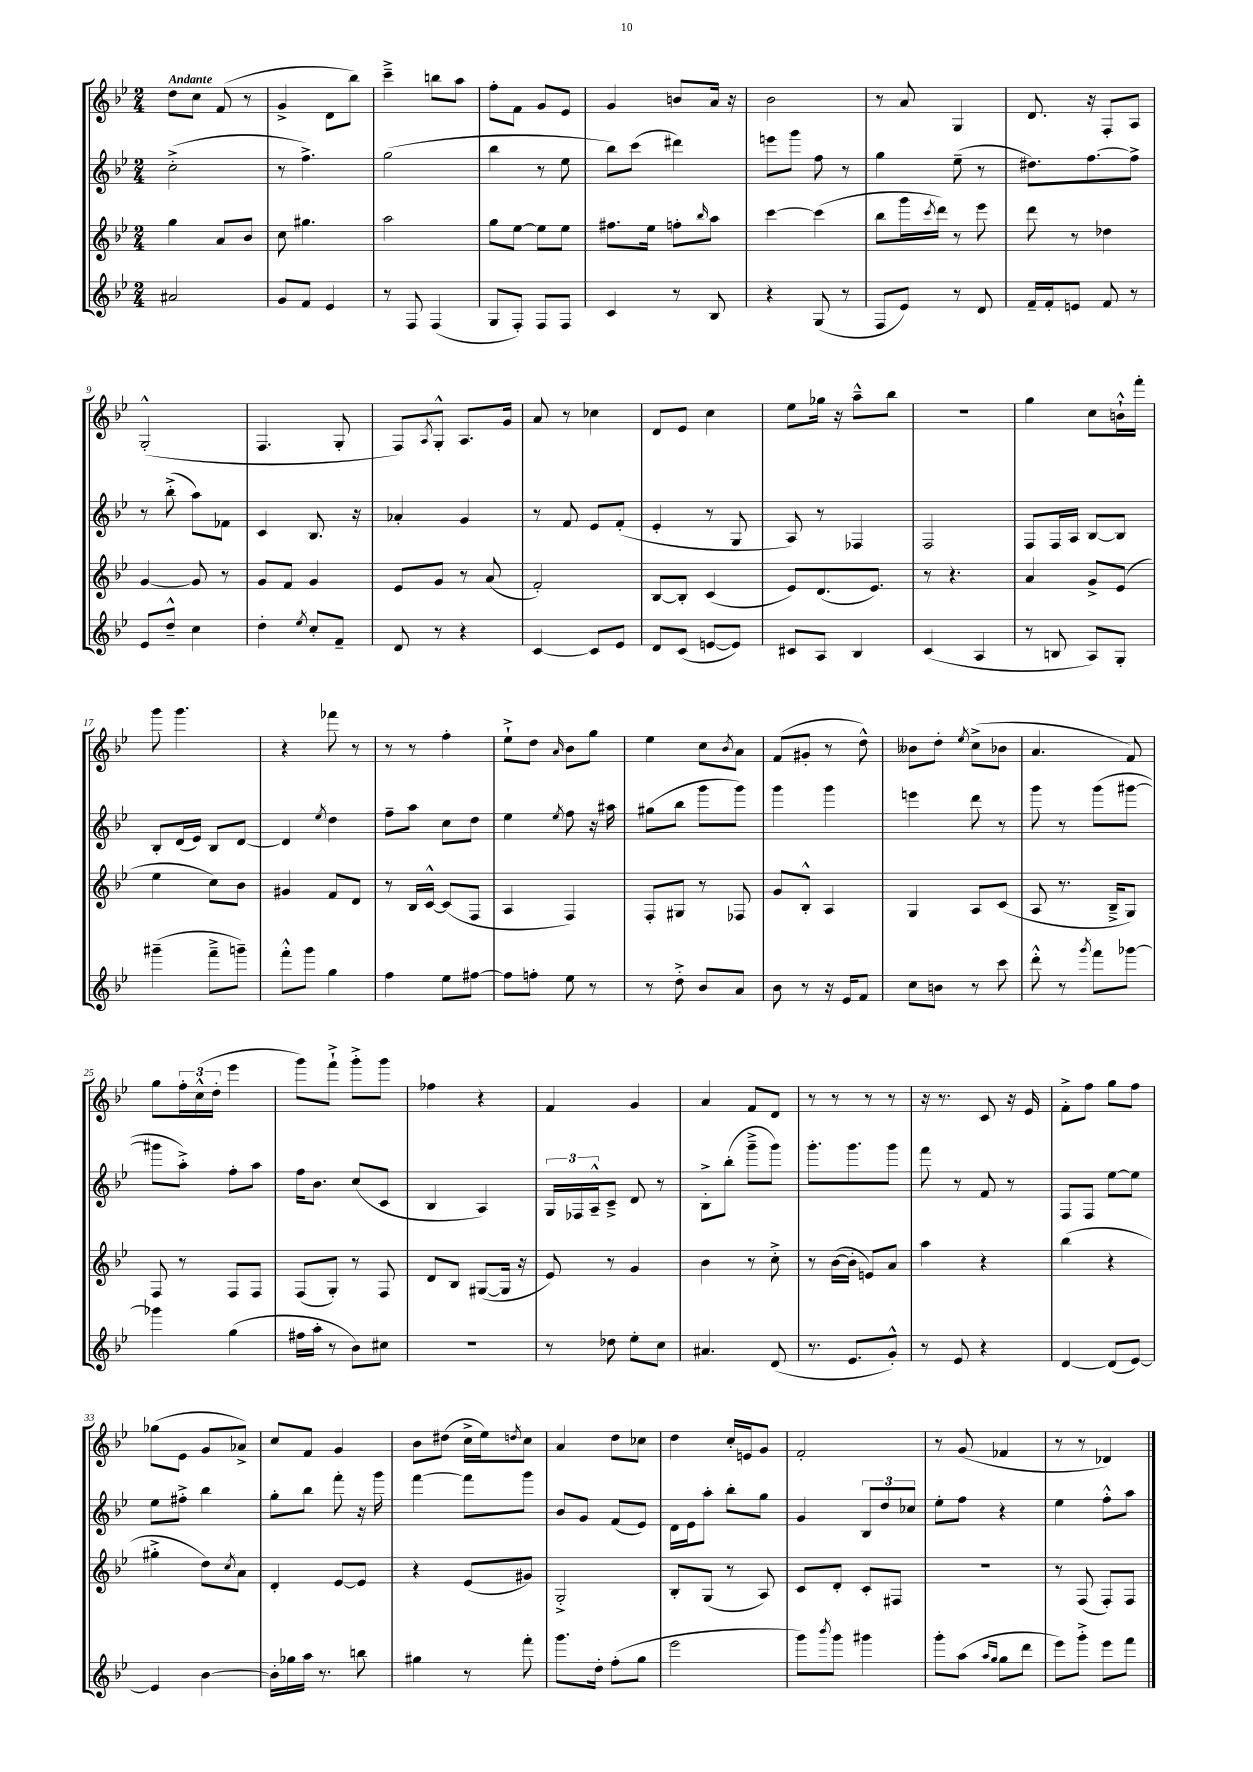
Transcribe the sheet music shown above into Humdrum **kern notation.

**kern	**kern	**kern	**kern
*staff4	*staff3	*staff2	*staff1
*clefG2	*clefG2	*clefG2	*clefG2
*k[b-e-]	*k[b-e-]	*k[b-e-]	*k[b-e-]
*M2/4	*M2/4	*M2/4	*M2/4
2a#	4gg	(2cc'^	8dd
.	.	.	8cc
.	8a	.	(8f
.	8b-	.	8r
=	=	=	=
8g	8cc	8r	4g^
8f	4.gg#	4.ff^)	.
4e-	.	.	8d
.	.	.	8bb-)
=	=	=	=
8r	2aa	(2gg	4ccc~^
8F	.	.	.
(4F	.	.	8bb
.	.	.	8aa
=	=	=	=
8G	8gg	4bb-	8ff'
8F')	[8ee-	.	8f
8F	8ee-]	8r	8g
8F	8ee-	8ee-	8e-
=	=	=	=
4c	8.ff#	8bb-)	4g
.	.	(8ccc	.
.	16ee-	.	.
8r	8ff'	4ddd#)	8b
.	16qqbb-	.	.
8B-	8aa	.	16a
.	.	.	16r
=	=	=	=
4r	[4ccc	8eee	2b-
.	.	8ggg	.
(8G	(4ccc]	8ff	.
8r	.	8r	.
=	=	=	=
8F	8bb-	4gg	8r
8e-)	16ggg	.	8a
.	8qccc	.	.
.	16ddd)	.	.
8r	8r	(8ee-~	4G
8d	8eee-	8r	.
=	=	=	=
16f~	8ddd	8.dd#)	8.d
16f'	.	.	.
8e	8r	.	.
.	.	[8.ff	16r
8f	4dd-	.	8F'
8r	.	8ff^]	8A
=	=	=	=
8e-	[4g	8r	(2G'^^
8dd~^^	.	(8bb-'^	.
4cc	8g]	8aa)	.
.	8r	8f-	.
=	=	=	=
4dd'	8g	4c	4.F
.	8f	.	.
8qee-	.	.	.
8cc'	4g	8.B-	.
8f~	.	.	8G'
.	.	16r	.
=	=	=	=
8d	8e-	4a-'	8F)
.	.	.	8qA
8r	8g	.	8G'^^
4r	8r	4g	8.A
.	(8a	.	.
.	.	.	16g
=	=	=	=
[4c	2f')	8r	8a
.	.	8f	8r
8c]	.	8e-	4cc-
8e-	.	(8f'	.
=	=	=	=
8d	[8B-	4e-'	8d
(8c	8B-']	.	8e-
[8e	(4c	8r	4cc
8e])	.	8G	.
=	=	=	=
8c#	8e-)	8A)	8ee-
8A	(8.d	8r	16gg-
.	.	.	16r
4B-	.	4F-	8aa~^^
.	8.e-)	.	.
.	.	.	8bb-
=	=	=	=
(4c	8r	2F	2r
.	4.r	.	.
4A	.	.	.
=	=	=	=
8r	4a	8F	4gg
8B	.	16F	.
.	.	16A	.
8A)	8g^	[8B-	8cc
8G'	(8e-	8B-]	16b`^^
.	.	.	16fff'
=	=	=	=
(4ggg#~	4ee-	8B-'	8ggg
.	.	(16d	4.ggg
.	.	16e-)	.
8fff~^	8cc)	8B-	.
8ggg~)	8b-	[8d	.
=	=	=	=
8fff'^^	4g#	4d]	4r
8ggg	.	.	.
.	.	8qee-	.
4gg	8f	4dd	8fff-
.	8d	.	8r
=	=	=	=
4ff	8r	8ff~	8r
.	16B-	8aa	8r
.	[16c^^	.	.
8ee-	(8c]	8cc	4ff'
[8ff#	8F	8dd	.
=	=	=	=
8ff#]	4A	4ee-	8ee-`^
8ff'	.	.	8dd
.	.	8qee-	16qqa
8ee-	4F)	8ff	8b-
8r	.	16r	8gg
.	.	16aa#	.
=	=	=	=
8r	8F'	(8gg#	4ee-
8dd'^	8G#	8bb-	.
8b-	8r	8ggg	8cc
.	.	.	8qb-
8a	8F-	8ggg)	8a
=	=	=	=
8b-	8g	4ggg	(8f
8r	8B-'^^	.	8g#'
16r	4A	4ggg	8r
16e-	.	.	.
8f	.	.	8dd^^)
=	=	=	=
8cc	4G	4eee	8b--
8b	.	.	8dd'
.	.	.	8qee-
8r	8A	8ddd	(8cc^
8ccc	(8c	8r	8b-
=	=	=	=
8ddd'^^	8A	8ggg	4.a
8r	8.r	8r	.
8qggg	.	.	.
8fff	.	(8ggg	.
.	16B-~^	.	.
[8ggg-	8G)	[8ggg#	8f)
=	=	=	=
4ggg-]	8F	8ggg#]	8gg
.	8r	8aa'^)	24ff'
.	.	.	(24cc^^
.	.	.	24dd'
(4gg	8F	8ff'	4eee-
.	8F	8aa	.
=	=	=	=
16ff#	(8F	16ff	8ggg)
16aa'	.	8.b-	.
8r	8G')	.	8fff`^
8b-)	8r	(8cc	8ggg'^
8cc#	8F	8c	8ggg
=	=	=	=
2r	8d	4B-	4ff-
.	8B-	.	.
.	([8G#	4A)	4r
.	16G#]	.	.
.	16r	.	.
=	=	=	=
8r	8e-)	24G	4f
.	.	24F-	.
.	.	24A~^^	.
8dd-	8r	8c~^	.
8ee-'	4g	8d	4g
8cc	.	8r	.
=	=	=	=
4.a#	4b-	8B-'^	4a
.	.	(8bb-'	.
.	8r	8ggg~^	8f
(8d	8cc'^	8ggg)	8d
=	=	=	=
8.r	8r	8.ggg'	8r
.	([16b-	.	8r
8.e-	16b-']	8.ggg	.
.	8e)	.	8r
8g'^^)	8a	8ggg	8r
=	=	=	=
8r	4aa	8fff	16r
.	.	.	8.r
8e-	.	8r	.
4r	4r	8f	8c
.	.	8r	16r
.	.	.	16e-
=	=	=	=
[4d	(4bb-	8F	8f'^
.	.	8F	8ff
(8d]	4r	[8ee-	8gg
[8e-)	.	8ee-]	8ff
=	=	=	=
4e-]	4gg#'^	8ee-	(8gg-
.	.	8ff#'^	8e-
[4b-	8dd)	4bb-	8g
.	8qcc	.	.
.	8a	.	8a-^)
=	=	=	=
16b-']	4d'	8gg'	8cc
16gg-	.	.	.
16aa	.	8bb-	8f
8.r	.	.	.
.	[8e-	8fff'	4g
8bb	8e-]	16r	.
.	.	16ggg	.
=	=	=	=
4gg#	4r	[4fff	8b-
.	.	.	(8dd#
8r	(8e-	8fff]	16cc^
.	.	.	16ee-)
.	.	.	8qdd
8fff'	8g#)	8ggg	8cc
=	=	=	=
8.ggg	2G'^	8b-	4a
.	.	8g	.
16dd'	.	.	.
(8ff'	.	(8f	8dd
8gg	.	8e-)	8cc-
=	=	=	=
2eee-	8B-'	16d	4dd
.	.	16e-	.
.	(8G	8aa'	.
.	8r	8bb-'	16cc'
.	.	.	16e
.	8A)	8gg	8g
=	=	=	=
8ggg)	8c	4g	2f'
8qbbb-	.	.	.
8ggg	8d'	.	.
4ggg#	8c'	12B-	.
.	.	12dd	.
.	8F#	.	.
.	.	12cc-	.
=	=	=	=
8ggg'	2r	8ee-'	8r
(8aa	.	8ff	(8g
16qqaa	.	.	.
16qqgg	.	.	.
8gg	.	4r	4f-
8ddd	.	.	.
=	=	=	=
8eee-)	8r	4ee-	8r
8ggg'^	(8F	.	8r
8eee-	8F')	8ff'^^	4d-)
8fff	8F	8aa	.
==	==	==	==
*-	*-	*-	*-
